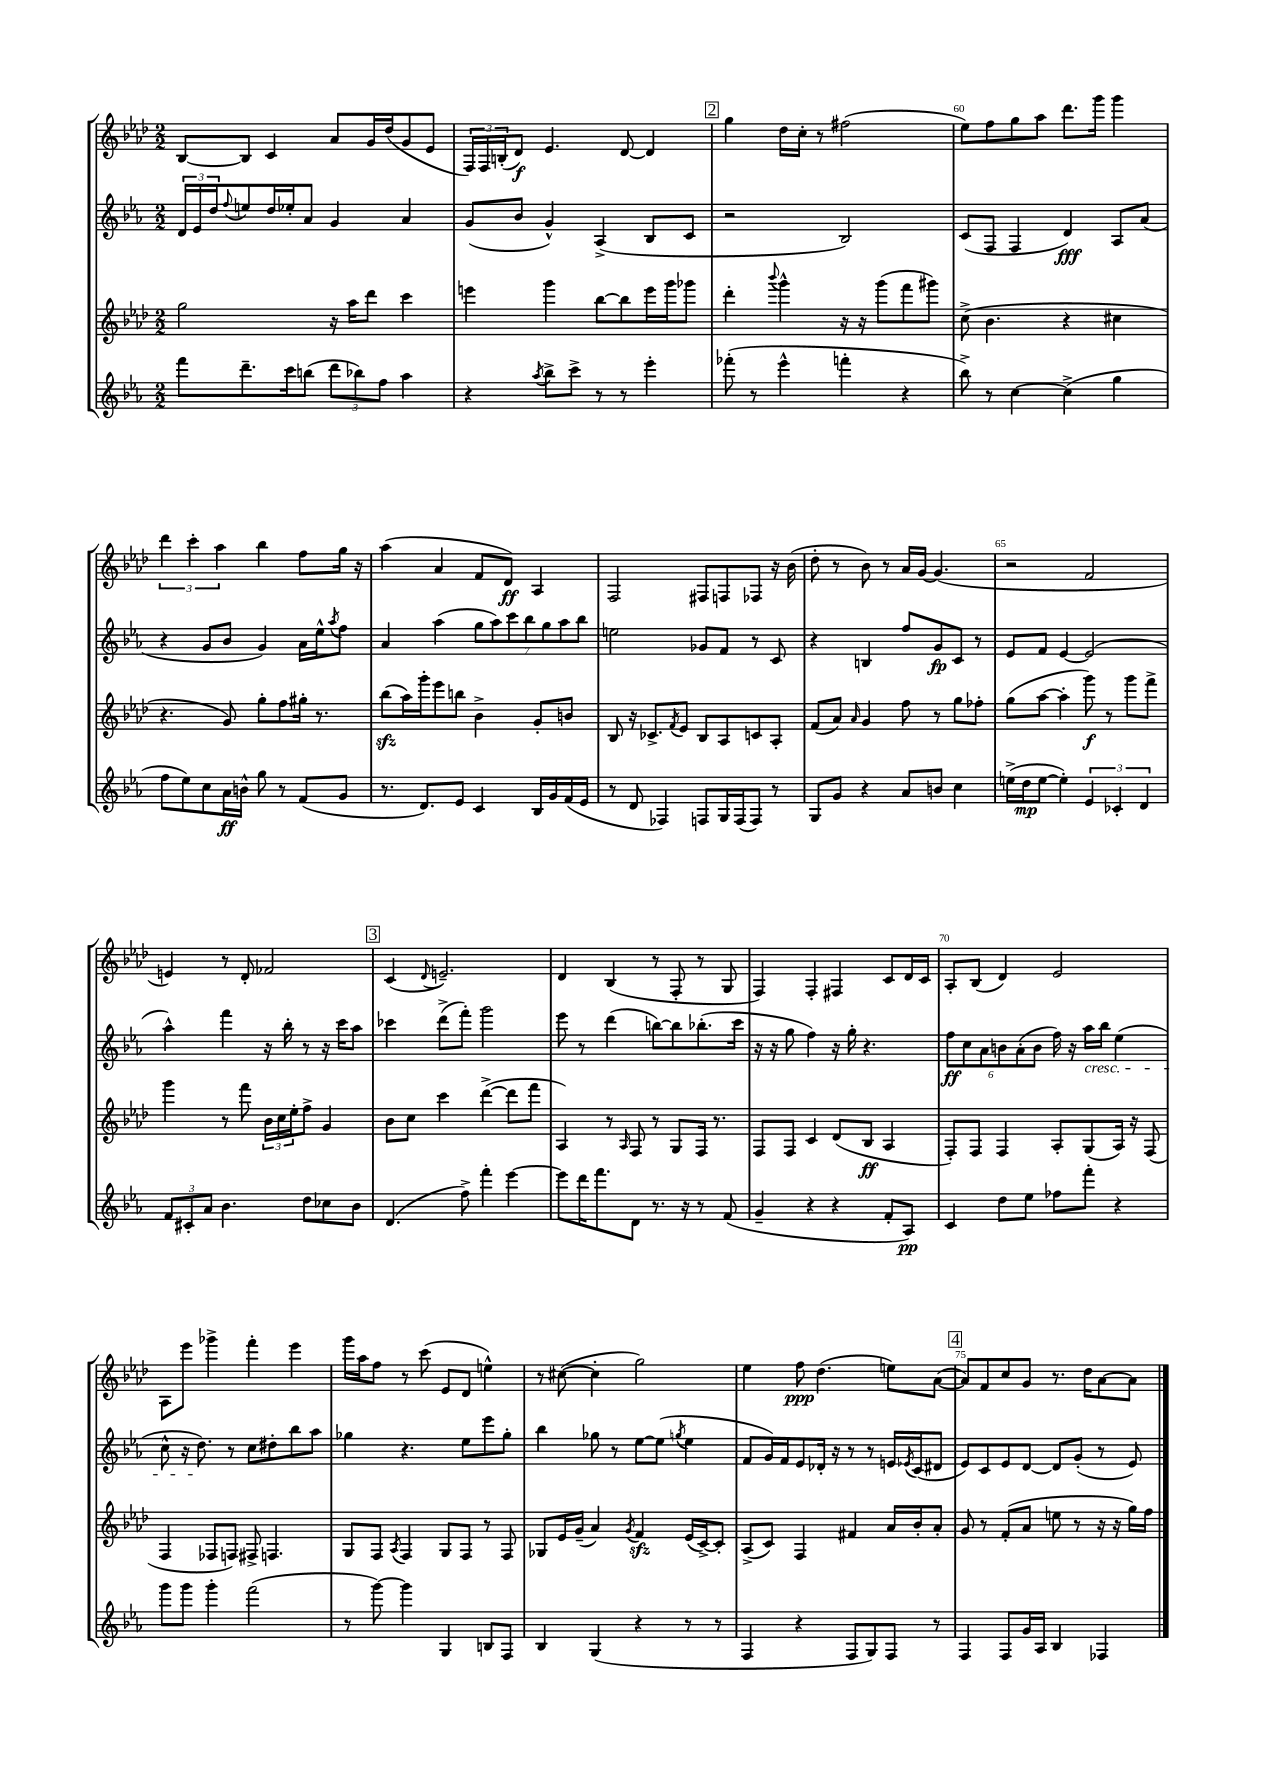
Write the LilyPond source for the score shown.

<<
\new StaffGroup <<
\new Staff = "s0" {
    \clef treble \key aes \major \numericTimeSignature \time 2/2
    bes8~ bes8 c'4 aes'8 g'16 des''16( g'8 ees'8 |
    \tuplet 3/2 { f16) f16 b16-.( } des'8\f) ees'4. des'8~ des'4 |
    \mark \markup { \box "2" } g''4 des''16 c''16-. r8 fis''2( |
    ees''8) f''8 g''8 aes''8 des'''8. g'''16 g'''4 |
    \tuplet 3/2 { des'''4 c'''4-. aes''4 } bes''4 f''8 g''16 r16 |
    aes''4( aes'4 f'8 des'8\ff) aes4 |
    f2 fis8 f8 fes8 r16 bes'16( |
    des''8-. r8 bes'8) r8 aes'16 g'16~ g'4.( |
    r2 f'2 |
    e'4) r8 des'8-. fes'2 |
    \mark \markup { \box "3" } c'4( \appoggiatura { des'8 } e'2.--) |
    des'4 bes4( r8 f8-. r8 g8 |
    f4) f4-. fis4 c'8 des'16 c'16 |
    aes8-. bes8( des'4) ees'2 |
    aes8 ees'''8 ges'''4-> f'''4-. ees'''4 |
    g'''16 aes''16 f''8 r8 c'''8( ees'8 des'8 e''4-^) |
    r8 cis''8~( cis''4-. g''2) |
    ees''4 f''8\ppp des''4.( e''8) aes'8~( |
    \mark \markup { \box "4" } aes'8) f'8 c''8 g'8 r8. des''16 aes'8~ aes'8 \bar "|." |
}
\new Staff = "s1" {
    \clef treble \key ees \major \numericTimeSignature \time 2/2
    \tuplet 3/2 { d'16 ees'16 d''16 } \appoggiatura { f''8 } e''8 d''16 ees''16-. aes'8 g'4 aes'4 |
    g'8( bes'8 g'4-^) aes4->( bes8 c'8 |
    \mark \markup { \box "2" } r2 bes2) |
    c'8( f8 f4 d'4\fff) aes8 aes'8( |
    r4 g'8 bes'8 g'4) aes'16 ees''16-^ \acciaccatura { aes''8 } f''8 |
    aes'4 aes''4( \tuplet 7/4 { g''8 aes''8) c'''8 bes''8 g''8 aes''8 bes''8 } |
    e''2 ges'8 f'8 r8 c'8 |
    r4 b4 f''8 g'8\fp c'8 r8 |
    ees'8 f'8 ees'4~ ees'2( |
    aes''4-^) f'''4 r16 bes''16-. r8 r16 c'''16 aes''8 |
    \mark \markup { \box "3" } ces'''4 d'''8->( f'''8-.) g'''2 |
    ees'''8 r8 d'''4( b''8~) b''8 bes''8.-.( c'''16 |
    r16 r16 g''8 f''4) r16 g''16-. r4. |
    \tuplet 6/4 { f''8\ff c''8 aes'8 b'8 aes'8-.( b'8 } f''16) r16 aes''16\cresc bes''16 ees''4( |
    c''8-^ r16 d''8.\!) r8 c''8 dis''8-. bes''8 aes''8 |
    ges''4 r4. ees''8 ees'''8 ges''8-. |
    bes''4 ges''8 r8 ees''8~ ees''8( \acciaccatura { g''8 } ees''4 |
    f'8 g'16) f'16 ees'8 des'16-. r16 r8 r8 e'16 \acciaccatura { ees'8 } c'16( dis'8 |
    \mark \markup { \box "4" } ees'8) c'8 ees'8 d'8~ d'8 g'8-.( r8 ees'8) \bar "|." |
}
\new Staff = "s2" {
    \clef treble \key aes \major \numericTimeSignature \time 2/2
    g''2 r16 aes''16 des'''8 c'''4 |
    e'''4 g'''4 bes''8~ bes''8 e'''16 g'''16 ges'''8 |
    \mark \markup { \box "2" } des'''4-. \appoggiatura { bes'''8 } g'''4-^ r16 r16 g'''8( f'''8 gis'''8) |
    c''8->( bes'4. r4 cis''4 |
    r4. g'8) g''8-. f''8 gis''16-. r8. |
    bes''8\sfz( aes''16) g'''16-. ees'''8 b''8 bes'4-> g'8-. b'8 |
    bes8 r16 ces'8.-> \acciaccatura { f'8 } ees'8 bes8 aes8 c'8 aes8-. |
    f'8( aes'8) \grace { aes'16 } g'4 f''8 r8 g''8 fes''8-. |
    g''8( aes''8~ aes''4-. g'''8\f) r8 g'''8 f'''8-> |
    g'''4 r8 f'''8 \tuplet 3/2 { bes'16 c''16 ees''16-. } f''8-> g'4 |
    \mark \markup { \box "3" } bes'8 c''8 c'''4 des'''4~->( des'''8 f'''8 |
    aes4) r8 \grace { aes16 } f8 r8 g8 f16 r8. |
    f8 f8 c'4 des'8( bes8\ff aes4 |
    f8-.) f8 f4 aes8-. g8( aes16) r16 f8( |
    f4 fes8 f8) fis8-> f4. |
    g8 f8 \acciaccatura { aes8 } f4 g8 f8 r8 f8 |
    ges8 ees'16 g'16--( aes'4) \acciaccatura { g'8 } f'4\sfz ees'16( c'16~->) c'8-. |
    aes8->( c'8) f4 fis'4 aes'16 bes'16-. aes'8-. |
    \mark \markup { \box "4" } g'8 r8 f'8-.( aes'8 e''8 r8 r16 r16 g''16) f''16 \bar "|." |
}
\new Staff = "s3" {
    \clef treble \key ees \major \numericTimeSignature \time 2/2
    f'''8 d'''8.-- c'''16 b''8( \tuplet 3/2 { d'''8 bes''8) f''8 } aes''4 |
    r4 \acciaccatura { aes''8 } bes''8-> c'''8-> r8 r8 ees'''4-. |
    \mark \markup { \box "2" } fes'''8-.( r8 ees'''4-^ f'''4-. r4 |
    bes''8->) r8 c''4~ c''4->( g''4 |
    f''8 ees''8) c''8 aes'16\ff b'16-^ g''8 r8 f'8( g'8 |
    r8. d'8.) ees'8 c'4 bes16 g'16 f'16( ees'16 |
    r8 d'8 fes4) f8 g16 f16( f8) r8 |
    g8 g'8 r4 aes'8 b'8 c''4 |
    e''16->( d''16\mp e''8~ e''4-.) \tuplet 3/2 { ees'4 ces'4-. d'4 } |
    \tuplet 3/2 { f'8 cis'8-. aes'8 } bes'4. d''8 ces''8 bes'8 |
    \mark \markup { \box "3" } d'4.( f''8->) f'''4-. ees'''4~ |
    ees'''8 d'''16 f'''8. d'8 r8. r16 r8 f'8( |
    g'4-- r4 r4 f'8-. aes8\pp) |
    c'4 d''8 ees''8 fes''8 f'''8-. r4 |
    g'''8 g'''8 g'''4-. f'''2( |
    r8 g'''8~) g'''4 g4 b8 f8 |
    bes4 g4( r4 r8 r8 |
    f4 r4 f8 g8) f8 r8 |
    \mark \markup { \box "4" } f4 f8 g'16 aes16 bes4 fes4 \bar "|." |
}
>>
>>
\layout { \context { \Score currentBarNumber = #57 \override BarNumber.break-visibility = ##(#f #t #t) barNumberVisibility = #(every-nth-bar-number-visible 5) } }
